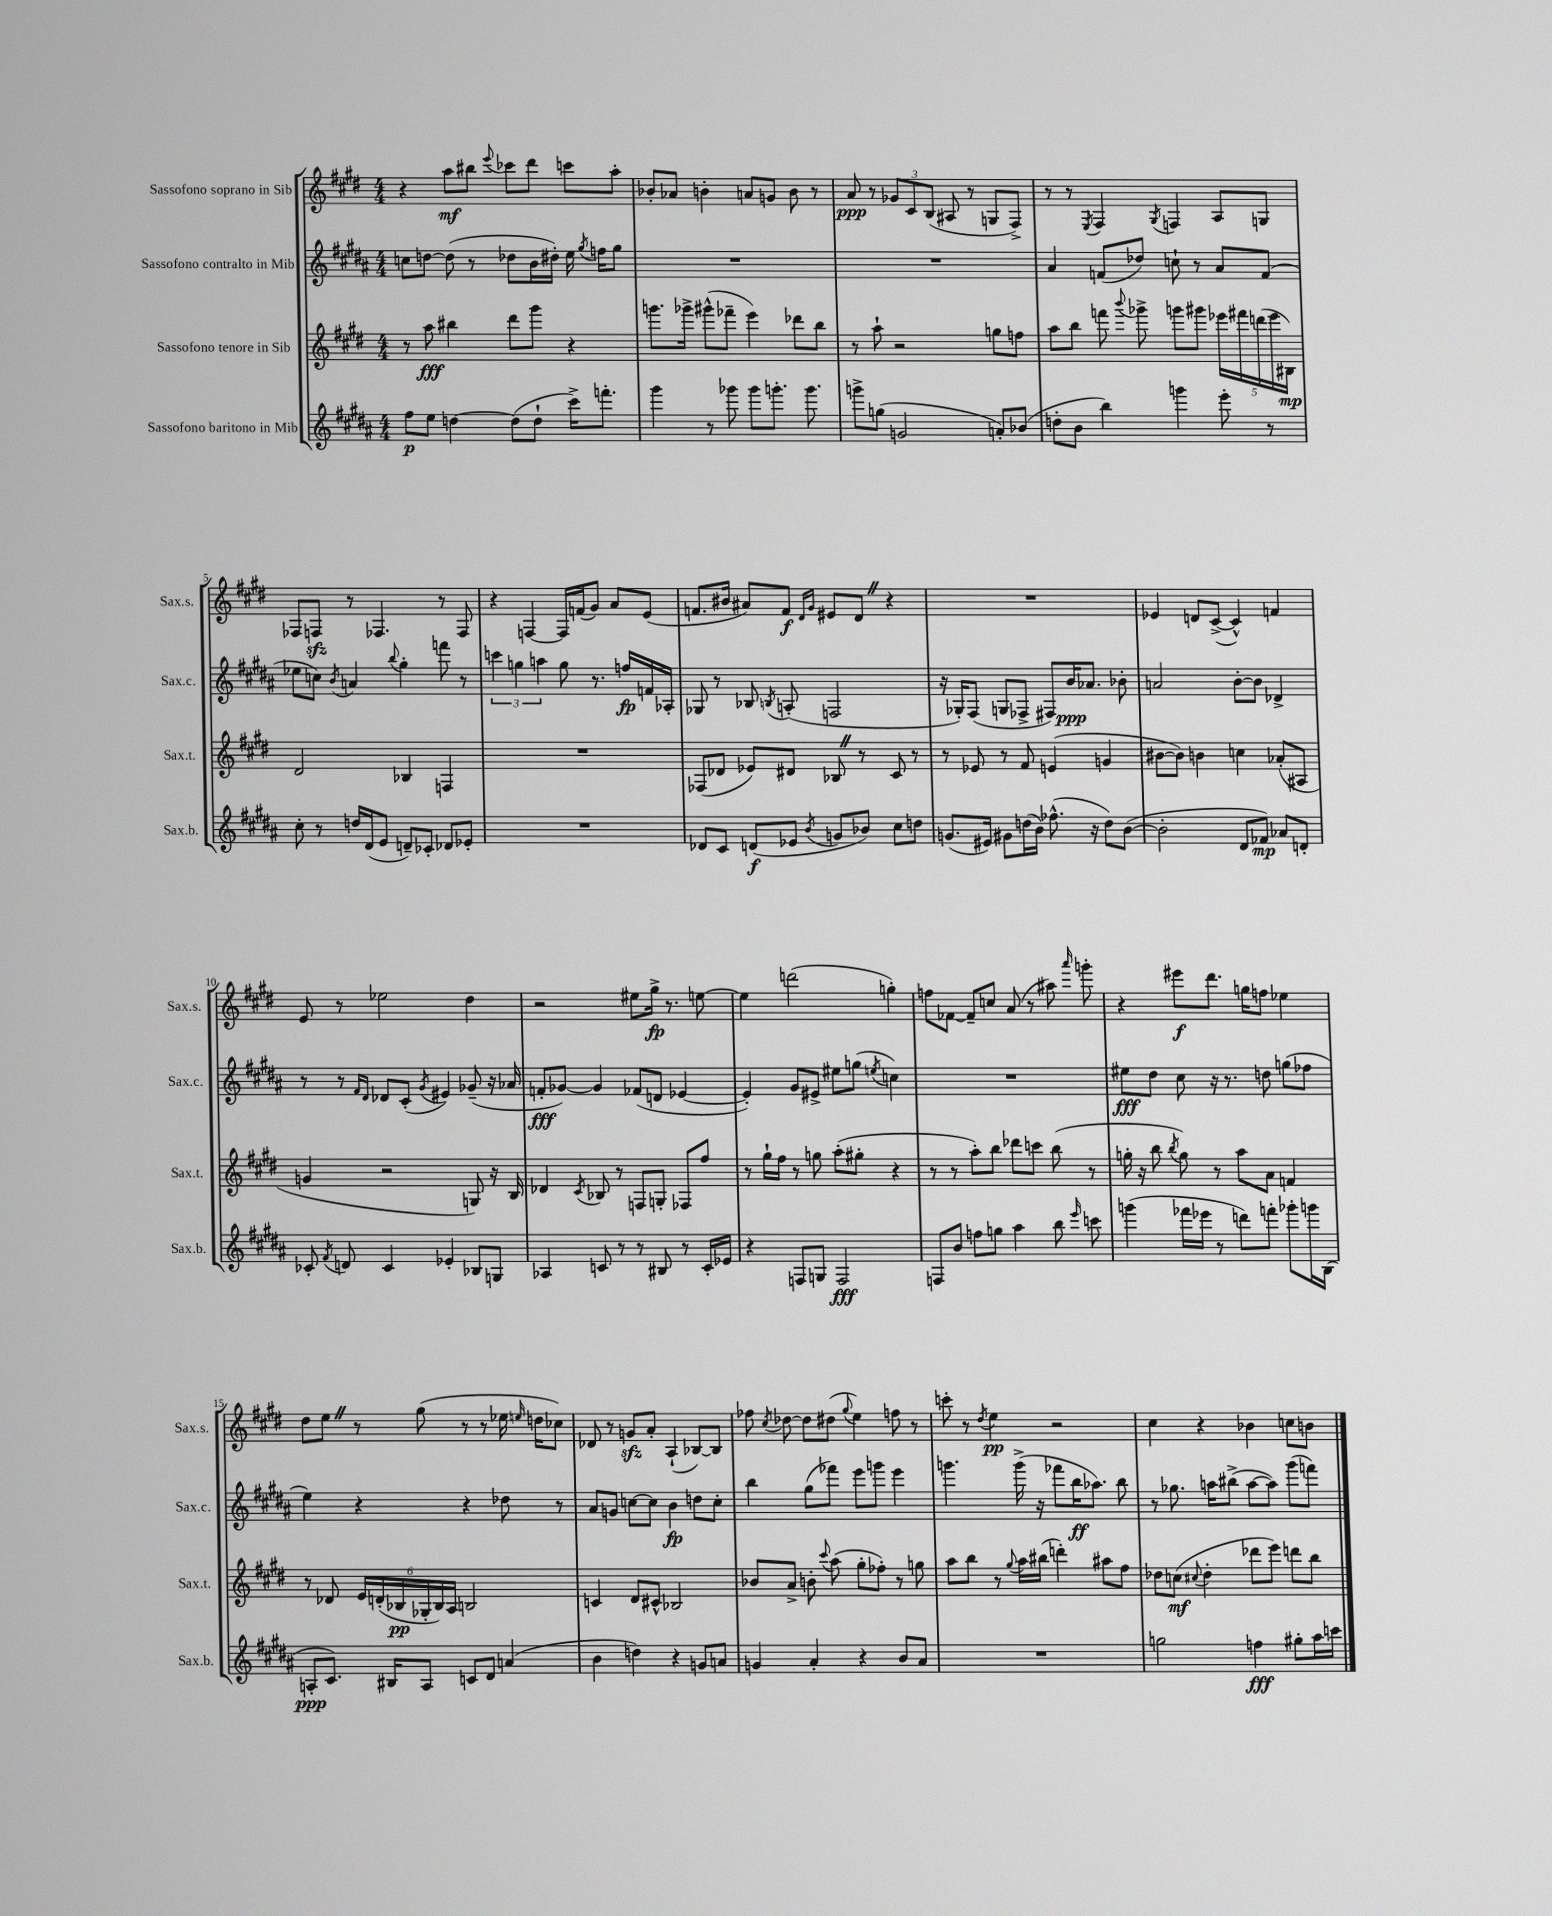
<<
\new StaffGroup <<
\new Staff = "s0" \with { instrumentName = "Sassofono soprano in Sib" shortInstrumentName = "Sax.s." } {
    \clef treble \key e \major \numericTimeSignature \time 4/4
    \autoBeamOff r4 a''8[\mf bis''8] \appoggiatura { e'''8 } ces'''8[ dis'''8] c'''8[ a''8]-. |
    bes'8[-. aes'8] b'4-. a'8[ g'8] b'8 r8 |
    a'8\ppp r8 \tuplet 3/2 { ges'8[ cis'8 b8]( } ais8 r8 g8[ fis8]->) |
    r8 r8 \acciaccatura { e8 } fis4 \acciaccatura { gis8 } f4 a8[ g8] |
    fes8[ f8]\sfz r8 fes4. r8 fes8 |
    r4 f4~ f16[ f'16( gis'8]) a'8[ e'8]( |
    f'8.[ bis'16] ais'8[) f'8]\f \grace { dis'16[ gis'16] } eis'8[ dis'8] \once \override BreathingSign.text = \markup { \musicglyph "scripts.caesura.straight" } \breathe r4 |
    R1 |
    ees'4 d'8[ cis'8]~->( cis'4-^) f'4 |
    e'8 r8 ees''2 dis''4 |
    r2 eis''8[ gis''16]->\fp r8. e''8~ |
    e''4 d'''2( g''4-.) |
    f''8[ fes'8]~ fes'8[-- c''8] a'8( r8 ais''8) \grace { a'''16 } g'''8-. |
    r4 eis'''8[\f dis'''8.] g''16[ f''8] ees''4 |
    dis''8[ e''8] \once \override BreathingSign.text = \markup { \musicglyph "scripts.caesura.straight" } \breathe r8 gis''8( r8 r8 ees''16 \grace { e''16 } d''16[ ces''8]) |
    des'8 r8 g'8[\sfz a'8]-. a4-!( bes8[~) bes8] |
    fes''8 \acciaccatura { cis''8 } des''8~ des''8[ dis''8]( \appoggiatura { gis''8 } e''4) f''8 r8 |
    c'''8-. r8 \acciaccatura { dis''8 } e''4\pp r2 |
    cis''4 r4 bes'4 c''8[ b'8] \bar "|." |
}
\new Staff = "s1" \with { instrumentName = "Sassofono contralto in Mib" shortInstrumentName = "Sax.c." } {
    \clef treble \key b \major \numericTimeSignature \time 4/4
    \autoBeamOff c''8[ d''8]~ d''8( r8 des''8[ b'16 dis''16]-.) e''16 \acciaccatura { gis''8 } f''16[ gis''8] |
    R1 |
    R1 |
    ais'4 f'8[( des''8]) c''8-! r8 ais'8[ f'8]( |
    ees''8[ c''8]) \acciaccatura { b'8 } a'4 \appoggiatura { b''8 } gis''4-. f'''8 r8 |
    \tuplet 3/2 { c'''4 g''4 a''4 } g''8 r8. f''16[\fp f'16 aes16]-. |
    ges8 r8 bes8 \acciaccatura { b8 } a8-.( f2 |
    r16 ges16[-.) fis8]( g8[ fes8]-> fis8[) b'16\ppp aes'8.] bes'8-. |
    a'2 b'8[~-. b'8] des'4-> |
    r8 r8 \grace { fis'16[ dis'16] } des'8[ cis'8]-.( \acciaccatura { gis'8 } eis'4) ges'8--( r16 aes'16 |
    f'8[-.\fff ges'8]~) ges'4 fes'8[( d'8] ees'4~ |
    ees'4-.) gis'8[ eis'8]-> eis''8[ g''8]( \acciaccatura { e''8 } c''4) |
    R1 |
    eis''8[\fff dis''8] cis''8 r16 r8. d''8 g''8[( fes''8] |
    e''4) r4 r4 des''8 r8 |
    ais'8[ g'8] c''8[~ c''8] b'4\fp d''8[ c''8]-. |
    b''4 gis''8[( fes'''8]) e'''8[ g'''8] e'''4 |
    g'''4. g'''16->( r16 fes'''8[ b''16\ff aes''8.]) b''8 |
    r8 ges''8. a''16[ bis''8]->( a''8[~ a''8]) gis'''8[( f'''8]) \bar "|." |
}
\new Staff = "s2" \with { instrumentName = "Sassofono tenore in Sib" shortInstrumentName = "Sax.t." } {
    \clef treble \key e \major \numericTimeSignature \time 4/4
    \autoBeamOff r8 a''8\fff bis''4 dis'''8[ gis'''8] r4 |
    g'''8.[ ges'''16]-> gis'''8[-^( fes'''8]-- e'''4) des'''8[ b''8] |
    r8 a''8-! r2 g''8[ f''8] |
    a''8[ b''8] f'''8 \appoggiatura { b'''8 } ges'''8-> g'''8[ gis'''8] \tuplet 5/4 { ees'''16[ fis'''16 d'''16( ees'''16 bis16]\mp) } |
    dis'2 bes4 f4 |
    R1 |
    fes8[( des'8] ees'8[) dis'8] bes8 \once \override BreathingSign.text = \markup { \musicglyph "scripts.caesura.straight" } \breathe r8 cis'8 r8 |
    r8 ees'8 r8 fis'8 e'4( g'4 |
    bis'8[~ bis'8]) b'4 c''4 aes'8[-.( ais8] |
    g'4 r2 g8) r16 b16 |
    des'4 \acciaccatura { cis'8 } bes8 r8 f8[ g8]-. fes8[ fis''8] |
    r8 gis''16[-! fis''16] r8 g''8 a''8[-.( gis''8]-. r4 |
    r8 r8 a''8[-.) b''8] des'''8[ c'''8] b''8( r8 |
    g''16-. r16 b''8 \acciaccatura { b''8 } g''8) r8 a''8[ a'8] f'4 |
    r8 des'8 \tuplet 6/4 { e'16[ d'16-.( bes16\pp ges16-. bes16) a16] } b2 |
    c'4 dis'8[ cis'8]-^ bes2 |
    bes'8[ a'8]-> b'8-. \appoggiatura { cis'''8 } a''8( gis''8[-. fes''8]-.) r8 g''8 |
    a''8[ b''8] r8 \appoggiatura { gis''8 } a''16[ bis''16]( d'''4-.) ais''8[ fis''8] |
    des''8[ c''8]\mf( \appoggiatura { cis''8 } des''4-. des'''8[ e'''8]) d'''8[ b''8] \bar "|." |
}
\new Staff = "s3" \with { instrumentName = "Sassofono baritono in Mib" shortInstrumentName = "Sax.b." } {
    \clef treble \key b \major \numericTimeSignature \time 4/4
    \autoBeamOff fis''8[\p e''8] d''4~ d''8[( d''8]-! cis'''16[->) f'''8.]-. |
    gis'''4 r8 ges'''8 ges'''8[ g'''8.]-. g'''8. |
    g'''8[-> g''8]( g'2 a'8[-.) bes'8]( |
    d''8[-. b'8] b''4) g'''4 e'''8-. r8 |
    cis''8-. r8 d''16[ dis'16( e'8] d'8[--) ces'8]-. des'8[ ees'8]-. |
    R1 |
    des'8[ cis'8] d'8[\f( ees'8] \acciaccatura { b'8 } g'8[ bes'8]) cis''8[ d''8] |
    g'8.[( eis'16]) gis'8[ d''16( b'16]) fes''8.-^( r16 d''8[) b'8]~( |
    b'2-. dis'8[ fes'8]\mp) aes'8[ d'8]-. |
    ces'8-. \acciaccatura { fis'8 } d'8 ces'4 ees'4-. bes8[ g8] |
    aes4 c'8 r8 r8 bis8 r8 c'16[-. ees'16] |
    r4 f8[ g8] f2\fff |
    f8[ b'8] f''8[ g''8] ais''4 b''8 \grace { e'''16 } c'''8 |
    g'''4( fes'''16[ ees'''16] r8 d'''8[) f'''8]-. ges'''8[-. g'''16 b16]( |
    a8[-.\ppp cis'8.]) bis16[ a8] c'8[ dis'8] a'4( |
    b'4 d''4) r4 g'8[ a'8] |
    g'4 ais'4-. r4 b'8[ ais'8] |
    R1 |
    g''2 f''4\fff gis''8[-. ais''16 c'''16] \bar "|." |
}
>>
>>
